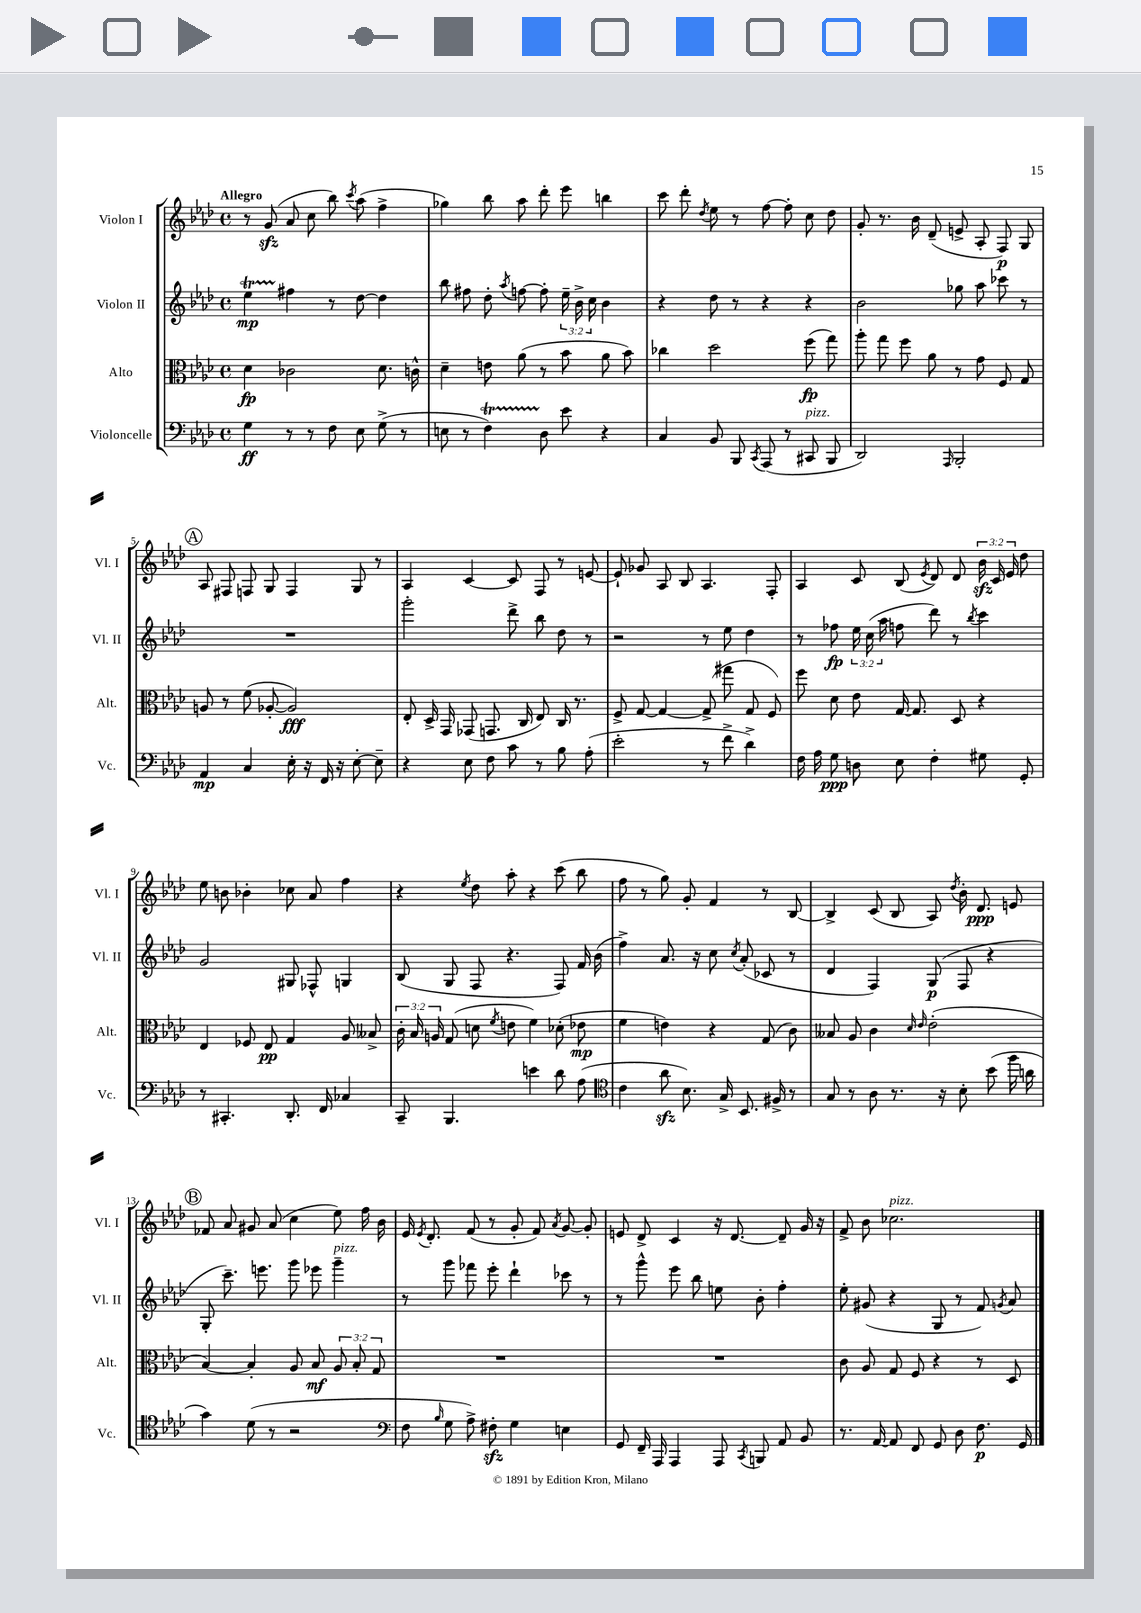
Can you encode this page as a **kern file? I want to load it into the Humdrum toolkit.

**kern	**dynam	**kern	**dynam	**kern	**dynam	**kern	**dynam
*part4	*part4	*part3	*part3	*part2	*part2	*part1	*part1
*staff4	*staff4	*staff3	*staff3	*staff2	*staff2	*staff1	*staff1
*I"Violoncelle	*	*I"Alto	*	*I"Violon II	*	*I"Violon I	*
*I'Vc.	*	*I'Alt.	*	*I'Vl. II	*	*I'Vl. I	*
*clefF4	*	*clefC3	*	*clefG2	*	*clefG2	*
*k[b-e-a-d-]	*	*k[b-e-a-d-]	*	*k[b-e-a-d-]	*	*k[b-e-a-d-]	*
*M4/4	*	*M4/4	*	*M4/4	*	*M4/4	*
*met(c)	*	*met(c)	*	*met(c)	*	*met(c)	*
=1	=1	=1	=1	=1	=1	=1	=1
!	!	!	!	!	!	!LO:TX:a:B:t=Allegro	!
4G\	ff	4d-\	fp	4ee-T\	mp	8r	.
.	.	.	.	.	.	(8gzz/	.
8r	.	2c-X\	.	4ff#X\	.	8a-/	.
8r	.	.	.	.	.	8cc\	.
8F\	.	.	.	8r	.	8bb-\)	.
.	.	.	.	.	.	8qccc/	.
8E-\	.	.	.	[8dd-\	.	(8aa-\	.
(8G^\	.	8.d-\	.	4dd-\]	.	4ff^\	.
8r	.	.	.	.	.	.	.
.	.	16cn^^\	.	.	.	.	.
=2	=2	=2	=2	=2	=2	=2	=2
8En\	.	4d-~\	.	8bb-\	.	4gg-X\)	.
8r	.	.	.	8ff#X\	.	.	.
4FT\)	.	8en\	.	8dd-'\	.	8bb-\	.
.	.	.	.	8qaa-/	.	.	.
.	.	(8a-\	.	[8ffn\	.	8aa-\	.
8D-\	.	8r	.	8ff'\]	.	8ddd-'\	.
8e-\	.	8b-\	.	24ee-~\	.	8eee-\	.
.	.	.	.	24b-^\	.	.	.
.	.	.	.	24cc\	.	.	.
4r	.	8a-\	.	4b-\	.	4bbn\	.
.	.	8b-\)	.	.	.	.	.
=3	=3	=3	=3	=3	=3	=3	=3
4C/	.	4cc-X\	.	4r	.	8ccc\	.
.	.	.	.	.	.	8ddd-'\	.
.	.	.	.	.	.	8qdd-/	.
8BB-/	.	2dd-\	.	8dd-\	.	8ee-\	.
8BBB-/	.	.	.	8r	.	8r	.
8qCC/	.	.	.	.	.	.	.
(8AAA-/	.	.	.	4r	.	[8ff\	.
8r	.	.	.	.	.	8ff'\]	.
!LO:TX:a:i:t=pizz.	!	!	!	!	!	!	!
8CC#X/	.	(8ff\	fp	4r	.	8cc\	.
8BBB-/	.	8gg\)	.	.	.	8dd-\	.
=4	=4	=4	=4	=4	=4	=4	=4
2DD-/)	.	8aa-'\	.	2b-\	.	8g'/	.
.	.	8gg\	.	.	.	8.r	.
.	.	8ff\	.	.	.	.	.
.	.	.	.	.	.	16b-\	.
.	.	8a-\	.	.	.	(8d-~/	.
16qqAAA-/	.	.	.	.	.	.	.
2BBB-'/	.	8r	.	8gg-X\	.	8en^/	.
.	.	8g\	.	8aa-\	.	8A-'/	.
.	.	8F/	.	8ccc-X\	.	8F/)	p
.	.	8G/	.	8r	.	8G/	.
!!LO:LB:g=z
!!LO:REH:place=s1:t=A
=5	=5	=5	=5	=5	=5	=5	=5
4AA-/	mp	8An/	.	1r	.	8A-/	.
.	.	8r	.	.	.	8F#X/	.
4C/	.	(8f\	.	.	.	8Fn/	.
.	.	[8A-X'/	.	.	.	8G/	.
16E-'\	.	2A-/])	fff	.	.	4F/	.
16r	.	.	.	.	.	.	.
16FF/	.	.	.	.	.	.	.
16r	.	.	.	.	.	.	.
[8E-'\	.	.	.	.	.	8G/	.
8E-~\]	.	.	.	.	.	8r	.
=6	=6	=6	=6	=6	=6	=6	=6
4r	.	8E-'/	.	2ggg'\	.	4A-/	.
.	.	16D-^/	.	.	.	.	.
.	.	16GG/	.	.	.	.	.
8E-\	.	(8GG-X/	.	.	.	[4c/	.
8F\	.	8.GGn/	.	.	.	.	.
8c\	.	.	.	8ddd-^\	.	8c/]	.
.	.	16C/	.	.	.	.	.
8r	.	8E-/)	.	8bb-\	.	8F/	.
8B-\	.	16C/	.	8dd-\	.	8r	.
.	.	8.r	.	.	.	.	.
(8A-'\	.	.	.	8r	.	[8en/	.
=7	=7	=7	=7	=7	=7	=7	=7
2e-'\	.	8F^/	.	2r	.	8e`/]	.
.	.	[8G/	.	.	.	8g-X/	.
.	.	4G/_	.	.	.	8A-/	.
.	.	.	.	.	.	8B-/	.
8r	.	(8G^/]	.	8r	.	4.A-/	.
8f^\	.	8gg#X\	.	8ee-\	.	.	.
4d-^\)	.	8G/	.	4dd-\	.	.	.
.	.	8F/)	.	.	.	8F'/	.
=8	=8	=8	=8	=8	=8	=8	=8
16F\	.	8ff\	.	8r	.	4A-/	.
16A-\	.	.	.	.	.	.	.
8G\	ppp	8d-\	.	8ff-X\	fp	.	.
8Dn\	.	8e-\	.	24ee-\	.	8c/	.
.	.	.	.	(24cc\	.	.	.
.	.	.	.	24aa-\	.	.	.
8E-\	.	[16G/	.	8ffn\	.	(8B-/	.
.	.	8.G/]	.	.	.	.	.
.	.	.	.	.	.	8qe-/	.
4F'\	.	.	.	8ddd-\)	.	8d-/)	.
.	.	8D-/	.	8r	.	8d-/	.
.	.	.	.	8qbb-/	.	.	.
8G#X\	.	4r	.	4ccc\	.	24b-zz\	.
.	.	.	.	.	.	24c/	.
.	.	.	.	.	.	24e-/	.
8GG'/	.	.	.	.	.	8dd-\	.
!!LO:LB:g=z
=9	=9	=9	=9	=9	=9	=9	=9
8r	.	4E-/	.	2g/	.	8ee-\	.
4.CC#X'/	.	.	.	.	.	8bn\	.
.	.	8F-X/	.	.	.	4b-X'\	.
.	.	8E-/	pp	.	.	.	.
8.DD-'/	.	4G/	.	8G#X/	.	8cc-X\	.
.	.	.	.	8F-X^^/	.	8a-/	.
16FF/	.	.	.	.	.	.	.
4C-X/	.	8A-/	.	4Gn/	.	4ff\	.
.	.	8B--X^/	.	.	.	.	.
=10	=10	=10	=10	=10	=10	=10	=10
8CC~/	.	24c'\	.	(8B-/	.	4r	.
.	.	24B-/	.	.	.	.	.
.	.	24An/	.	.	.	.	.
4.BBB-/	.	(8G/	.	8G/	.	.	.
.	.	.	.	.	.	8qee-/	.
.	.	8dn\	.	8F/	.	8dd-\	.
.	.	8qf/	.	.	.	.	.
.	.	8en\	.	4.r	.	8aa-'\	.
4en\	.	4f\)	.	.	.	4r	.
8d-\	.	(8d-X'\	.	8F/)	.	(8ccc\	.
(8A-\	.	8e-X\	mp	16f/	.	8bb-\	.
.	.	.	.	(16b-\	.	.	.
=11	=11	=11	=11	=11	=11	=11	=11
*clefC4	*	*	*	*	*	*	*
4c\	.	4f\	.	4ff^\)	.	8ff\	.
.	.	.	.	.	.	8r	.
8a-zz\	.	4en\)	.	8.a-/	.	8gg\)	.
8.B-\)	.	.	.	.	.	8g'/	.
.	.	.	.	16r	.	.	.
.	.	4r	.	8cc\	.	4f/	.
16G^/	.	.	.	.	.	.	.
.	.	.	.	8qcc/	.	.	.
8.BB-/	.	.	.	(8a-'/	.	.	.
.	.	(8G/	.	8c-X/	.	8r	.
16F#X^/	.	.	.	.	.	.	.
8r	.	8c\)	.	8r	.	[8B-/	.
=12	=12	=12	=12	=12	=12	=12	=12
8G/	.	8B--X/	.	4d-/	.	4B-^/]	.
8r	.	8A-/	.	.	.	.	.
8A-\	.	4c\	.	4F/)	.	(8c/	.
8.r	.	.	.	.	.	8B-/	.
.	.	16qqd-/	.	.	.	.	.
.	.	16qqe-/	.	.	.	.	.
.	.	(2e-'\	.	(8G/	p	8A-/)	.
16r	.	.	.	.	.	.	.
.	.	.	.	.	.	8qdd-/	.
8B-'\	.	.	.	8F/	.	16b-'\	.
.	.	.	.	.	.	8.d-/	ppp
(8b-\	.	.	.	4r	.	.	.
16ff\	.	.	.	.	.	8en/	.
16an\	.	.	.	.	.	.	.
!!LO:LB:g=z
!!LO:REH:place=s1:t=B
=13	=13	=13	=13	=13	=13	=13	=13
4g\)	.	[4B-/)	.	8G'/	.	8f-X/	.
.	.	.	.	8.ccc~\)	.	8a-/	.
(8d-\	.	4B-'/]	.	.	.	8g#X/	.
.	.	.	.	8.eeen\	.	.	.
8r	.	.	.	.	.	(8a-/	.
2r	.	8A-/	.	8ggg\	.	4cc\	.
.	.	8B-/	mf	8eee-X\	.	.	.
!	!	!	!	!LO:TX:a:i:t=pizz.	!	!	!
.	.	12A-/	.	4ggg~\	.	8ee-\)	.
.	.	12B-'/	.	.	.	.	.
.	.	.	.	.	.	16ff\	.
.	.	12G/	.	.	.	.	.
.	.	.	.	.	.	16b-\	.
=14	=14	=14	=14	=14	=14	=14	=14
*clefF4	*	*	*	*	*	*	*
8F\	.	1r	.	8r	.	16e-/	.
.	.	.	.	.	.	8qe-/	.
.	.	.	.	.	.	8.d-'/	.
16qqB-/	.	.	.	.	.	.	.
8G\	.	.	.	8ggg\	.	.	.
8A-^\)	.	.	.	8fff-X\	.	(8f/	.
8F#Xzz'\	.	.	.	8eee-'\	.	8r	.
4G\	.	.	.	4ddd-`\	.	8g'/	.
.	.	.	.	.	.	8f/)	.
.	.	.	.	.	.	8qa-/	.
4En\	.	.	.	8ccc-X\	.	[8g/	.
.	.	.	.	8r	.	8g'/]	.
=15	=15	=15	=15	=15	=15	=15	=15
8GG/	.	1r	.	8r	.	8en/	.
16FF~/	.	.	.	8ggg^^\	.	8d-^/	.
16AAA-/	.	.	.	.	.	.	.
4AAA-/	.	.	.	8eee-\	.	4c/	.
.	.	.	.	8bb-\	.	.	.
8AAA-/	.	.	.	8een\	.	16r	.
.	.	.	.	.	.	[8.d-/	.
8qCC/	.	.	.	.	.	.	.
8BBBn/	.	.	.	8b-'\	.	.	.
8AA-/	.	.	.	4ff'\	.	8d-~/]	.
8BB-/	.	.	.	.	.	16g/	.
.	.	.	.	.	.	16r	.
=16	=16	=16	=16	=16	=16	=16	=16
8.r	.	8c\	.	8ee-'\	.	8f^/	.
.	.	8A-/	.	(8g#X/	.	8b-\	.
[16AA-/	.	.	.	.	.	.	.
!	!	!	!	!	!	!LO:TX:a:i:t=pizz.	!
8AA-/]	.	8G/	.	4r	.	2.cc-X\	.
8FF/	.	8F/	.	.	.	.	.
8GG/	.	4r	.	8G/	.	.	.
8D-\	.	.	.	8r	.	.	.
8.F\	p	8r	.	8f/)	.	.	.
.	.	.	.	8qgn/	.	.	.
.	.	8D-/	.	8a-/	.	.	.
16GG/	.	.	.	.	.	.	.
==	==	==	==	==	==	==	==
*-	*-	*-	*-	*-	*-	*-	*-
